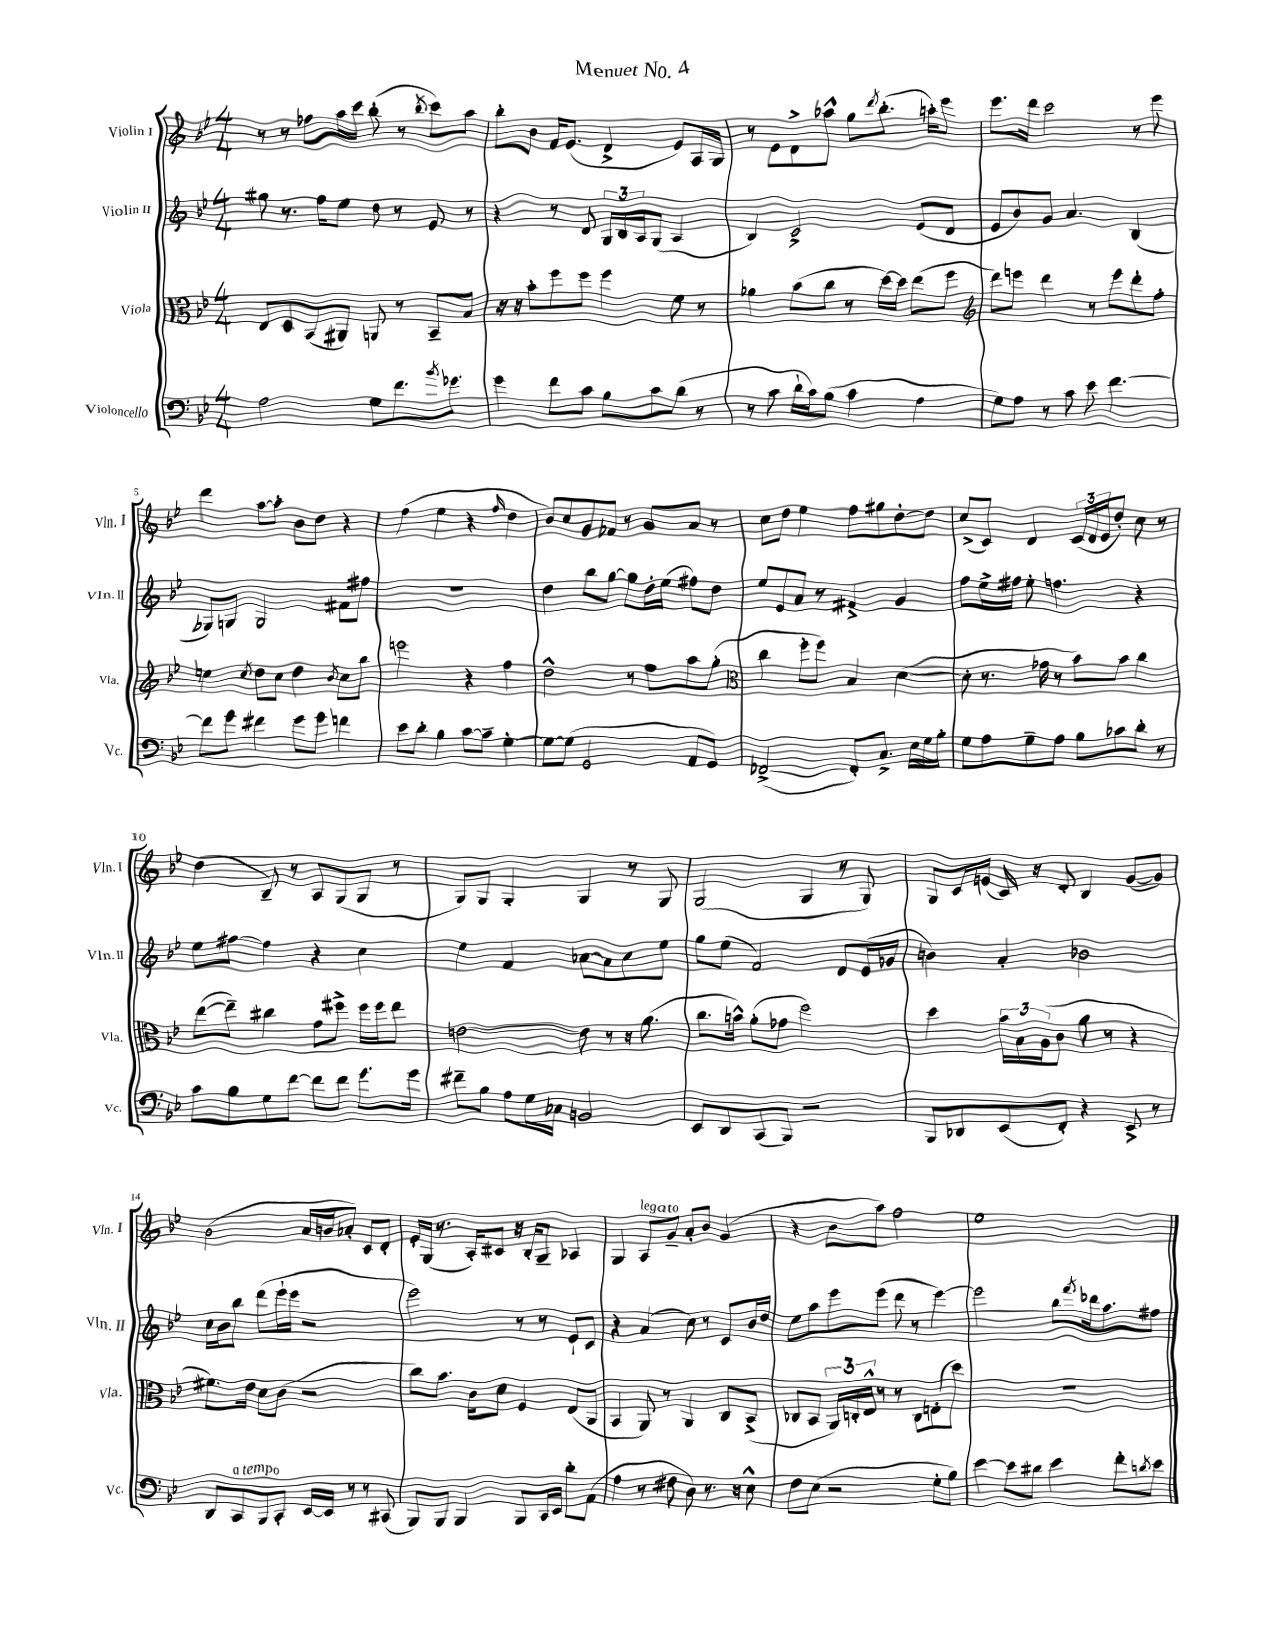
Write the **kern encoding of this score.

**kern	**kern	**kern	**kern
*staff4	*staff3	*staff2	*staff1
*clefF4	*clefC3	*clefG2	*clefG2
*k[b-e-]	*k[b-e-]	*k[b-e-]	*k[b-e-]
*M4/4	*M4/4	*M4/4	*M4/4
2A	8E-	8gg#	8r
.	8D	8.r	8r
.	(8BB-	.	8ff-
.	.	16ff	.
.	8AA#)	8ee-	16aa
.	.	.	16ccc
8G	8AA	8dd	(8bb-'
8.f	8r	8r	8r
.	.	.	8qbb-
.	8BB-~	8e-	8ccc)
8qb-	.	.	.
8.g-	.	.	.
.	8B-	8r	8aa
=	=	=	=
4g	16r	4r	8bb-'
.	16r	.	.
.	8b-'	.	8b-
8f	8ff	8r	16f
.	.	.	(8.e-
8c	8ff	8d	.
8B-	4ff	24G	4d^
.	.	24B-	.
.	.	24A	.
8c	.	(8G	.
(8d	8f	4A	8e-)
8r	8r	.	16A
.	.	.	16G
=	=	=	=
8r	4a-	4B-)	8r
8c	.	.	8e-
16d`	(8b-	2c^	8d^
16c)	.	.	.
(8B-	8cc	.	8aa-^^
4c	8r	.	8gg
.	.	.	8qddd
.	[16dd)	.	(8.bb-'
.	16dd]	.	.
4A	(8ee-	(8e-	.
.	.	.	16aa')
.	8ff	8d	8eee-
=	=	=	=
*	*clefG2	*	*
8G)	8ddd)	8e-	8.eee-
8A	8eee	8b-)	.
.	.	.	16ddd
8r	4ddd	8g	2ccc
8c	.	4.a	.
8e-	8r	.	.
[4.f	8eee	.	.
.	8ddd'	(4B-	8r
.	8ff'	.	8eee-
=	=	=	=
8f]	4ee	8G-)	4ddd
8g	.	8G	.
.	8qcc	.	.
4f#	8dd	2G	[8aa
.	8cc	.	8aa']
8g	4dd	.	8b-
8g	.	.	8dd
.	8qb-	.	.
4f	8cc	8f#	4r
.	8bb-	8ff#	.
=	=	=	=
8e-	2eee	1r	(4ff
8d'	.	.	.
4B-	.	.	4ee-
[8c	4r	.	4r
8c~]	.	.	.
.	.	.	16qqff
[4G'	4ff	.	4dd
=	=	=	=
8G_	2dd^^	4dd	8b-)
(8G]	.	.	8cc
2GG	.	8bb-	8g
.	.	[8gg	8f-
.	8r	8gg]	8r
.	8ff	16dd'	8g
.	.	(16ee-	.
8AA	8aa	8ff#)	8a
8GG)	(8gg'	8dd	8r
=	=	=	=
*	*clefC3	*	*
([2FF-^	4cc	8ee-	8cc
.	.	8e-	8dd
.	8ff'	8a	4ee-
.	8ff)	8r	.
8FF-'])	4B-	4f#^	8ff
8.C^	.	.	8gg#
.	([4d	4g	[8dd'
16E-	.	.	.
16G	.	.	8dd]
16B-'	.	.	.
=	=	=	=
8G	8d']	8ff	(8cc^
8A	8.r	16ee-^	8c)
.	.	16ff#	.
8G~	.	8ee-'	4d
.	16g-	.	.
8A	8r	4.ff	.
8B-	8b-)	.	(24c
.	.	.	24d
.	.	.	24e-
8c-	8b-	.	8dd')
8d'	4cc	4r	8cc
8r	.	.	8r
=	=	=	=
8c	([8ee-	8ee-	(4dd
8B-	8ee-~])	[8ff#	.
8G	4cc#	4ff#]	8B-~)
[8f	.	.	8r
8f]	8g	4r	8A
8f	8ff#^	.	(8G
8.g	16ff#	4cc	8G
.	16ff#	.	.
.	8ee-	.	8r
16g	.	.	.
=	=	=	=
8f#~	[2e	4ee-	8G)
8B-	.	.	8G
8A	.	4f	4G'
16G	.	.	.
16C-	.	.	.
2BB	8e]	[8a-	4G
.	8r	8a-]	.
.	16r	8cc	8r
.	(8.a	.	.
.	.	8ee-	8G
=	=	=	=
8EE-	8.cc	8gg	(2G
8DD	.	(8ee-	.
.	16b^^)	.	.
(8CC	(8a'	2f)	.
8BBB-)	8g-	.	.
2r	2ff)	.	4G
.	.	8d	8r
.	.	(16e-	8G)
.	.	16g-	.
=	=	=	=
8BBB-	4dd	4b)	8G
8DD-	.	.	16c
.	.	.	(16e
(8EE-	24b-	4a'	16c)
.	24B-	.	.
.	.	.	16r
.	(24A	.	.
8FF')	8c	.	8d'
4r	8a	2b-	4B-
.	8r	.	.
8EE-^	4r	.	([8g
8r	.	.	8g])
=	=	=	=
8DD	8.f#)	16cc	(2b-
.	.	16b-	.
8CC	.	8bb-	.
.	16e-	.	.
8BBB-	8d	(8ddd	.
8CC'	(8c	16eee-`	.
.	.	16eee-	.
[16EE-	2r	2r	16a
16EE-]	.	.	16b
8r	.	.	8a-')
8r	.	.	8c
(8CC#	.	.	8d'
=	=	=	=
8BBB-)	8cc)	2eee-)	16e-'
.	.	.	(16G
8BBB-	8.b-	.	8.r
4BBB-	.	.	.
.	16c	.	16A')
.	8d	.	8c#
8BBB-	4F	8r	16r
.	.	.	16B-'
16CC	.	8r	8G~
16EE-	.	.	.
8d'	(8E-	8e-`	4A-
(8AA	8AA	8c	.
=	=	=	=
4A	4BB-	4r	4G
8r	8AA)	(4a	8A
8F#	8r	.	8g~
8D)	4AA	8cc)	8a'
8.r	.	8r	8b-
.	8C	8c	(4g
16r	.	.	.
8E-^^	(8BB-^	16b-	.
.	.	16dd	.
=	=	=	=
8F	8C-	8ee-	4r
(8E-	8BB-	8aa	.
2r	24AA)	8eee-	8b-
.	24C'	.	.
.	24E-^^	.	.
.	8r	(8eee-	8aa)
.	8r	8ddd	2ff
.	8C	8r	.
8G'	(8E'	[4eee-)	.
8B-)	8dd)	.	.
=	=	=	=
[4e-	1r	2eee-]	1ee-
8e-]	.	.	.
8d#	.	.	.
4e-	.	8bb-	.
.	.	8qfff	.
.	.	16ddd-	.
.	.	8.aa	.
8f'	.	.	.
8qd	.	.	.
8e-	.	8ff#	.
==	==	==	==
*-	*-	*-	*-
